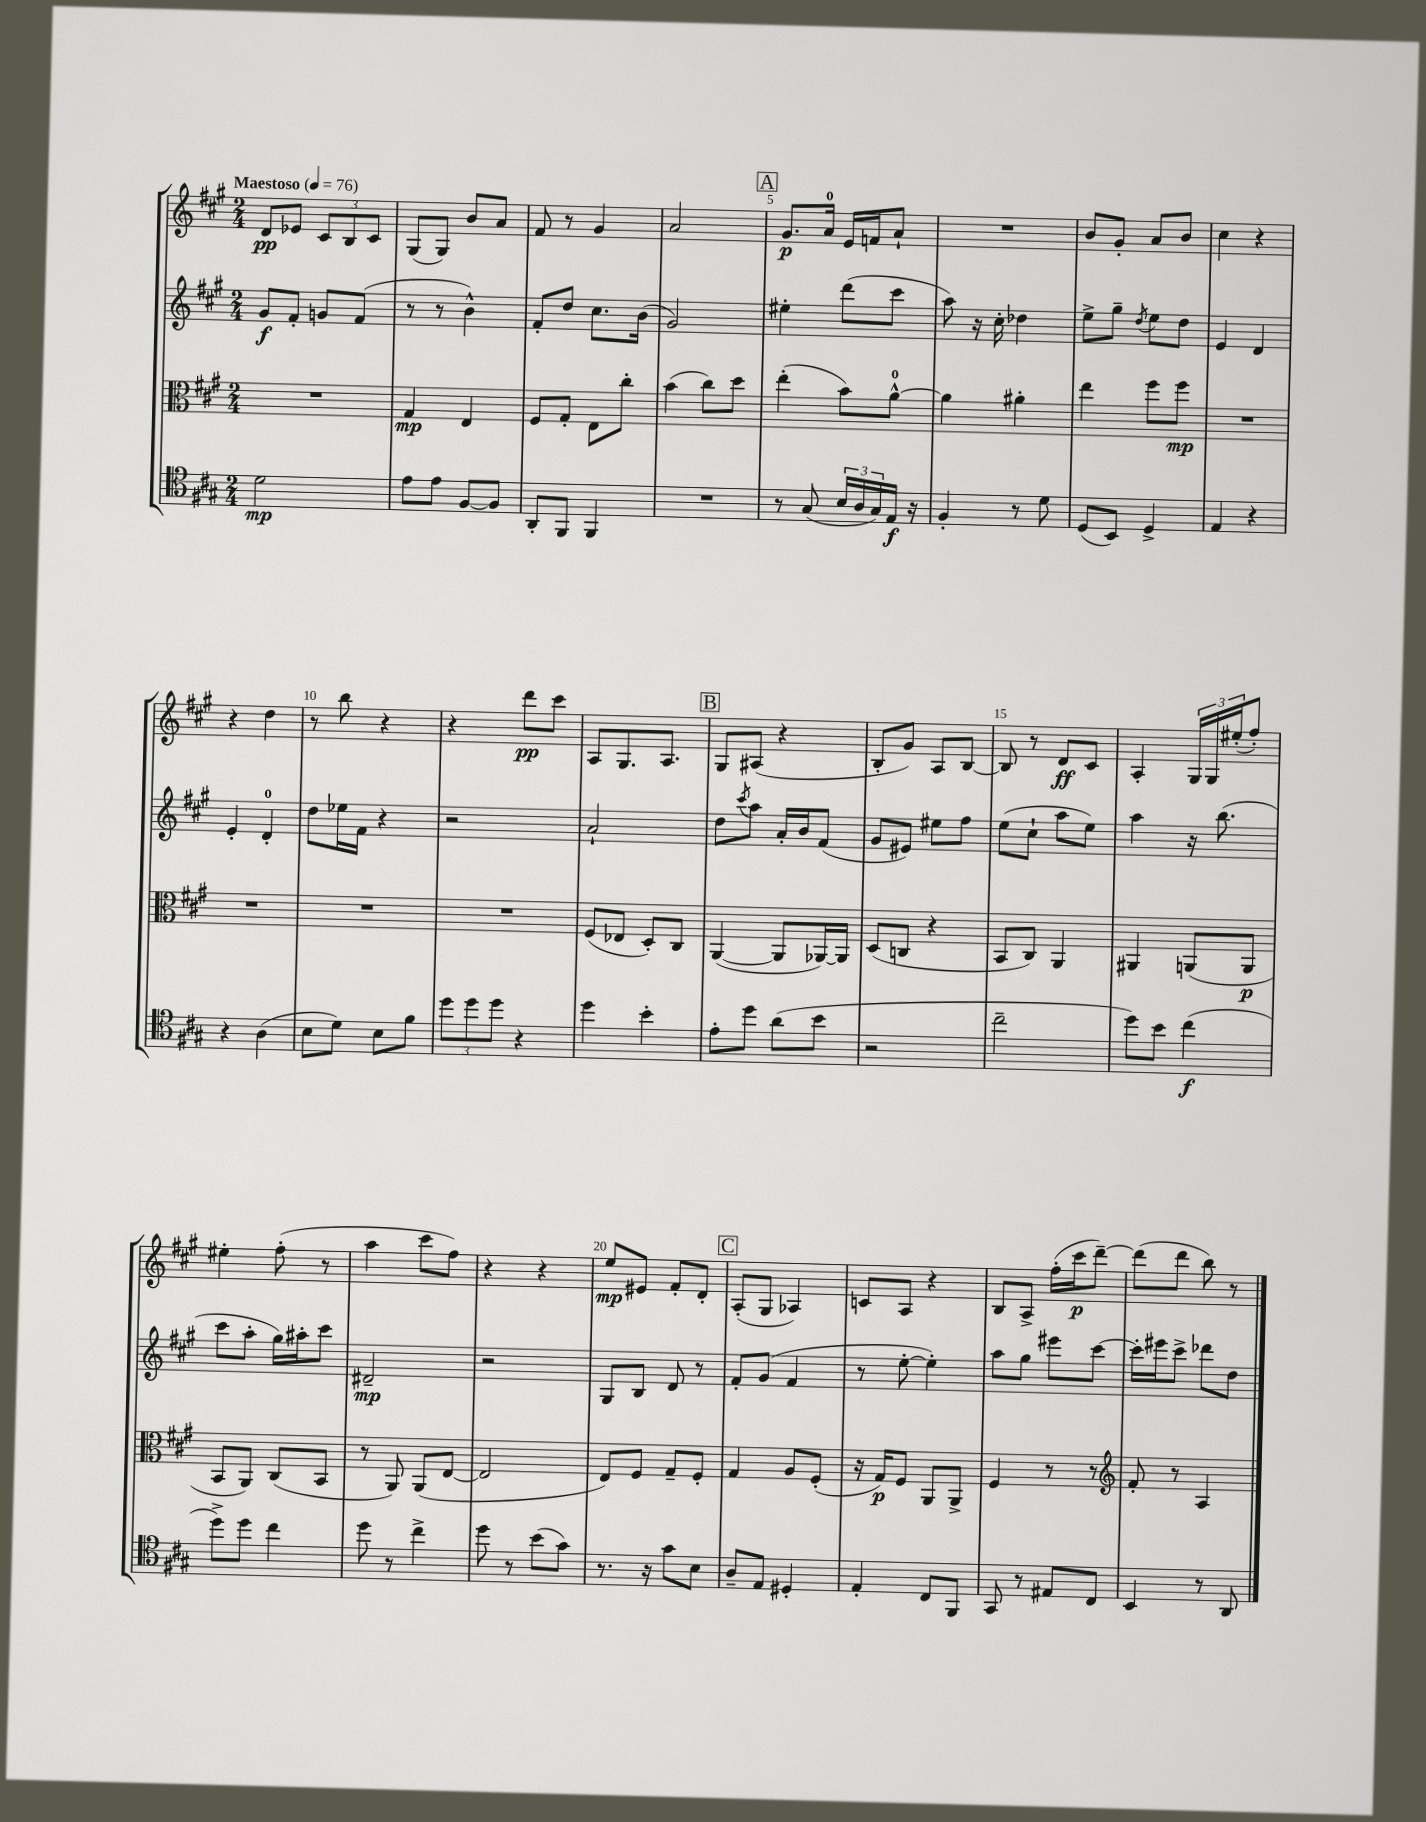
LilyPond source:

<<
\new StaffGroup <<
\new Staff = "s0" {
    \clef treble \key a \major \numericTimeSignature \time 2/4 \tempo "Maestoso" 4 = 76
    d'8\pp ees'8 \tuplet 3/2 { cis'8 b8 cis'8 } |
    gis8( gis8) b'8 a'8 |
    fis'8 r8 gis'4 |
    a'2 |
    \mark \markup { \box "A" } gis'8.\p a'16-0 e'16 f'16 a'8-! |
    R2 |
    b'8 gis'8-. a'8 b'8 |
    cis''4 r4 |
    r4 d''4 |
    r8 b''8 r4 |
    r4 d'''8\pp cis'''8 |
    a8 gis8. a8. |
    \mark \markup { \box "B" } gis8 ais8( r4 |
    b8-. gis'8) a8 b8~ |
    b8 r8 d'8\ff cis'8 |
    a4-. \tuplet 3/2 { gis16 gis16 eis''16-.( } fis''8-.) |
    eis''4-. fis''8-.( r8 |
    a''4 cis'''8 fis''8) |
    r4 r4 |
    e''8\mp eis'8 fis'8-. d'8-. |
    \mark \markup { \box "C" } a8-.( gis8 aes4) |
    c'8 a8 r4 |
    b8 a8-> fis''16-.( cis'''16\p d'''8~--) |
    d'''8( d'''8 b''8) r8 \bar "|." |
}
\new Staff = "s1" {
    \clef treble \key a \major \numericTimeSignature \time 2/4
    gis'8\f fis'8-. g'8 fis'8( |
    r8 r8 b'4-^) |
    fis'8-. d''8 cis''8. b'16( |
    gis'2) |
    \mark \markup { \box "A" } eis''4-. d'''8( cis'''8 |
    a''8) r16 cis''16-. des''4 |
    e''8-> gis''8-- \acciaccatura { d''8 } e''8 d''8 |
    e'4 d'4 |
    e'4-. d'4-0-. |
    d''8 ees''16 fis'16 r4 |
    r2 |
    a'2-! |
    \mark \markup { \box "B" } d''8 \acciaccatura { cis'''8 } a''8 a'16-. b'16 fis'8( |
    gis'8 eis'8) eis''8 fis''8 |
    e''8( cis''8-! a''8 e''8) |
    a''4 r16 b''8.( |
    cis'''8 a''8-. gis''16) ais''16-. cis'''8 |
    dis'2--\mp |
    r2 |
    gis8 b8 d'8 r8 |
    \mark \markup { \box "C" } fis'8-. gis'8( fis'4 |
    r8 e''8~-. e''4-.) |
    a''8 gis''8 eis'''8 cis'''8~ |
    cis'''16-. eis'''16 cis'''8-> des'''8 d''8 \bar "|." |
}
\new Staff = "s2" {
    \clef alto \key a \major \numericTimeSignature \time 2/4
    R2 |
    gis4\mp e4 |
    fis8 gis8-. e8 cis''8-. |
    b'4( cis''8) d''8 |
    \mark \markup { \box "A" } e''4-.( b'8) a'8-0~-^ |
    a'4 ais'4-. |
    e''4 fis''8 fis''8\mp |
    R2 |
    R2 |
    R2 |
    R2 |
    fis8( ees8 d8-.) cis8 |
    \mark \markup { \box "B" } a,4~( a,8 aes,16~) aes,16 |
    d8( c8 r4 |
    b,8 cis8) a,4 |
    ais,4 a,8( a,8\p |
    b,8 a,8) cis8( b,8 |
    r8 a,8) a,8( e8~ |
    e2 |
    e8) fis8 gis8-- fis8-. |
    \mark \markup { \box "C" } gis4 a8 fis8-.( |
    r16 gis16\p) fis8 a,8 a,8-> |
    fis4 r8 r8 |
    \clef treble fis'8-. r8 a4 \bar "|." |
}
\new Staff = "s3" {
    \clef tenor \key a \major \numericTimeSignature \time 2/4
    d'2\mp |
    e'8 e'8 fis8~ fis8 |
    a,8-. fis,8 fis,4 |
    R2 |
    \mark \markup { \box "A" } r8 gis8( \tuplet 3/2 { b16 a16 gis16) } e16\f r16 |
    fis4-. r8 d'8 |
    d8( b,8) d4-> |
    e4 r4 |
    r4 a4( |
    b8 d'8) b8 fis'8 |
    \tuplet 3/2 { d''8 d''8 d''8 } r4 |
    d''4 b'4-. |
    \mark \markup { \box "B" } e'8-. d''8 a'8( b'8 |
    r2 |
    cis''2-- |
    d''8) b'8 cis''4\f( |
    d''8->) d''8 cis''4 |
    d''8 r8 cis''4-> |
    d''8 r8 b'8( gis'8) |
    r8. r16 gis'8 b8 |
    \mark \markup { \box "C" } a8-- e8 dis4-. |
    e4-. cis8 fis,8 |
    gis,8 r8 eis8 cis8 |
    b,4 r8 a,8 \bar "|." |
}
>>
>>
\layout { \context { \Score \override BarNumber.break-visibility = ##(#f #t #t) barNumberVisibility = #(every-nth-bar-number-visible 5) } }
